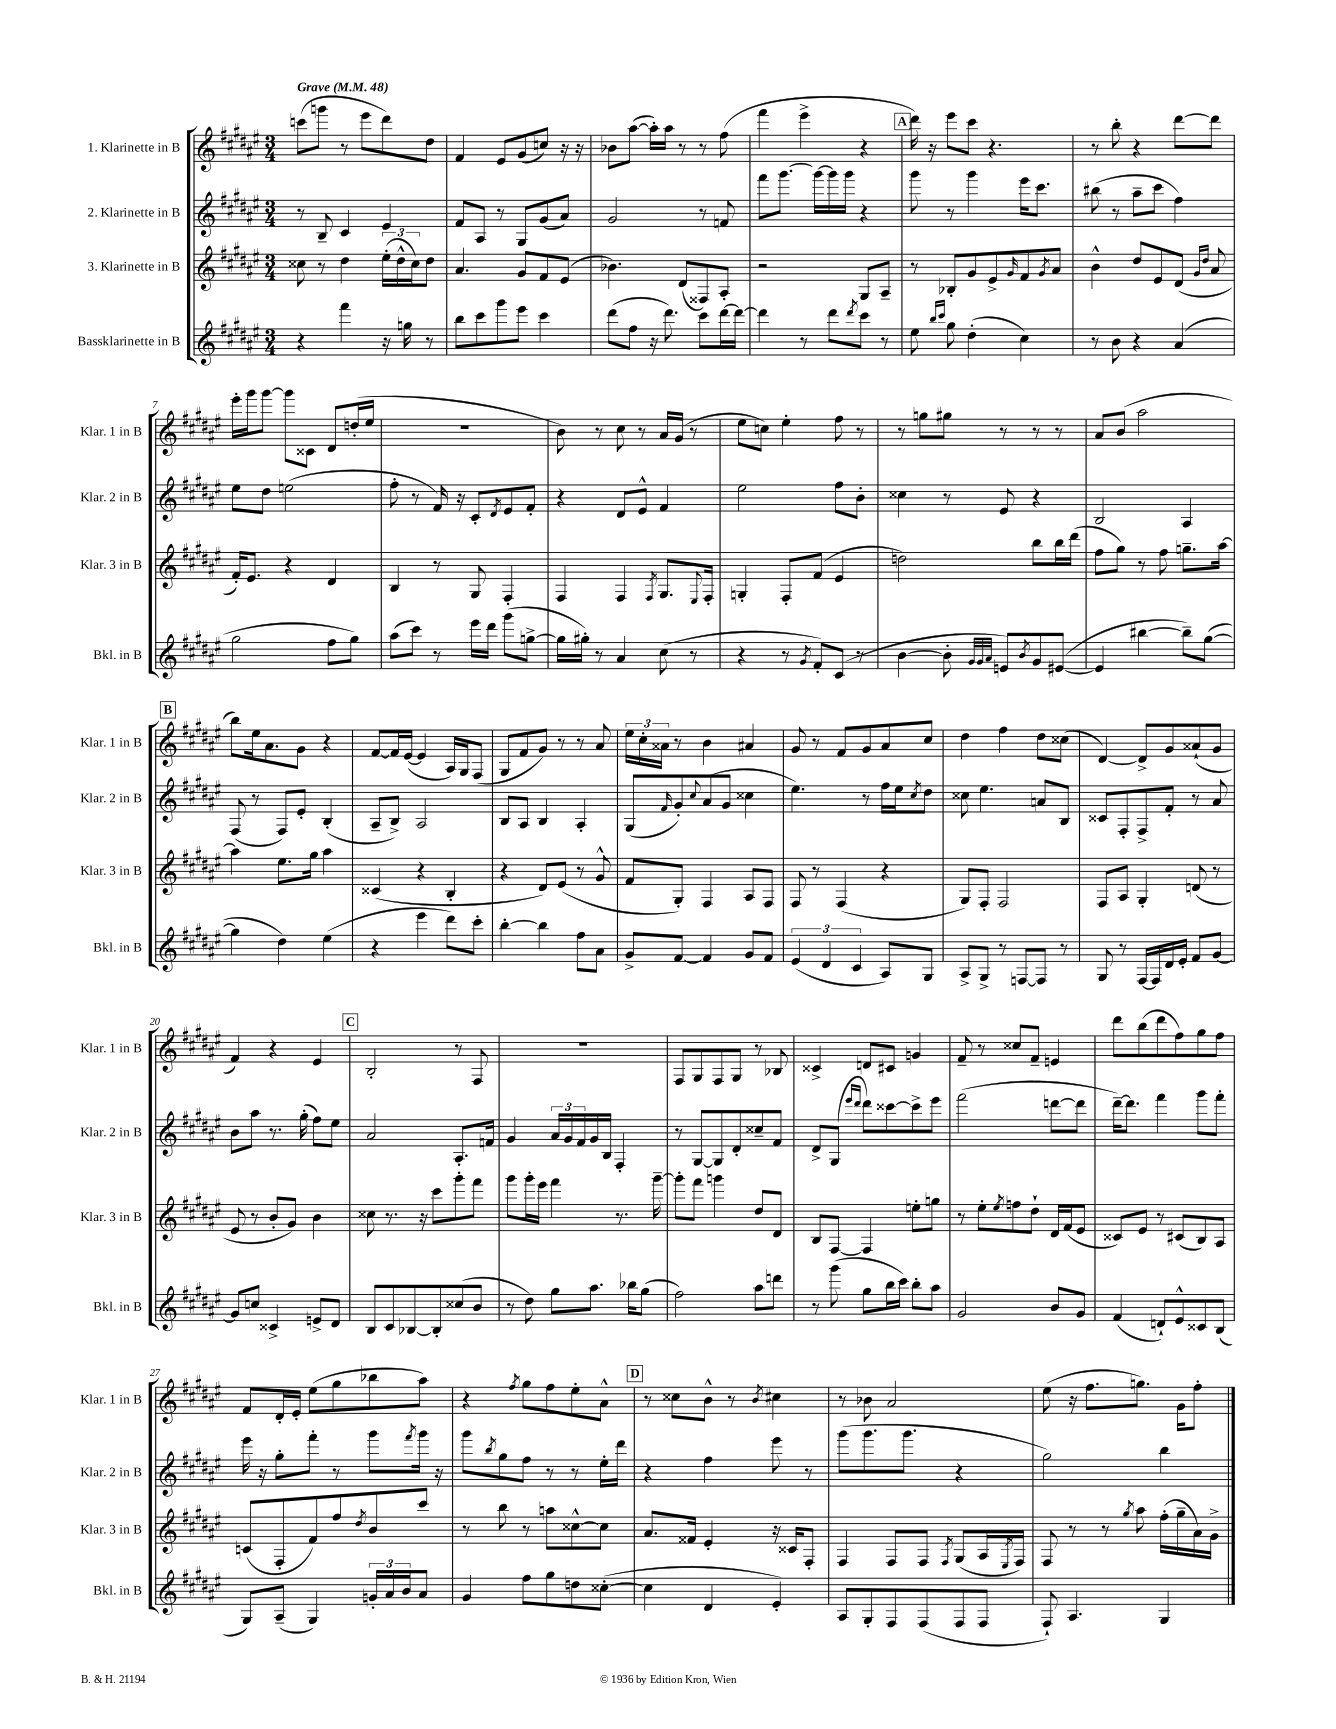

**kern	**kern	**kern	**kern
*part4	*part3	*part2	*part1
*staff4	*staff3	*staff2	*staff1
*I"Bassklarinette in B	*I"3. Klarinette in B	*I"2. Klarinette in B	*I"1. Klarinette in B
*I'Bkl. in B	*I'Klar. 3 in B	*I'Klar. 2 in B	*I'Klar. 1 in B
*clefG2	*clefG2	*clefG2	*clefG2
*k[f#c#g#d#a#e#]	*k[f#c#g#d#a#e#]	*k[f#c#g#d#a#e#]	*k[f#c#g#d#a#e#]
*M3/4	*M3/4	*M3/4	*M3/4
*MM48	*MM48	*MM48	*MM48
=1	=1	=1	=1
!	!	!	!LO:TX:a:B:t=Grave
4r	8cc##X\	8r	(8cccn\L
.	8r	8B~/	8gggn\J
4fff#\	4dd#\	4c#/	8r
.	.	.	8eee#\L
16r	(24ee#'\LL	4e#/	8ddd#\)
.	24dd#^^\	.	.
16ggn\	.	.	.
.	24cc##\J)	.	.
8r	8dd#\J	.	8dd#\J
=2	=2	=2	=2
8bb\L	4.a#/	8f#/L	4f#/
8ccc#\	.	8A#/J	.
8ggg#\	.	8r	8e#/L
8eee#\J	8g#/L	8G#/L	(8g#/
4ccc#\	8f#/	(8g#/	8ccn/J)
.	(8e#/J	8a#/J)	16r
.	.	.	16r
=3	=3	=3	=3
(8ddd#\L	4.b-X\)	2g#/	8b-X\L
8ff#\J	.	.	([8aa#\J
16r	.	.	16aa#'\LL])
8.ddd#\)	.	.	16aa#\JJ
.	(8d#/L	.	8r
8ccc#\L	8F##X/)	8r	8r
[16ddd#\L	8A#'/J	8fn/	(8ff#\
16ddd#\JJ_	.	.	.
=4	=4	=4	=4
4ddd#\]	2r	8fff#\L	4fff#\
.	.	[8.ggg#\J	.
8r	.	.	4eee#^\
.	.	16ggg#\LL_	.
8ddd#\L	.	16ggg#\]	.
.	.	16ggg#\JJ	.
8qddd#/	.	.	.
8ccc#\J	8G#/L	4r	4r
8r	8A#~/J	.	.
!!LO:REH:place=s1:t=A
=5	=5	=5	=5
8ee#\	8r	8ggg#\	16ddd#\)
.	.	.	16r
16qqbb/LL	.	.	.
16qqccc#/JJ	.	.	.
8gg#\	8B-X'/L	8r	8eee#\L
(4dd#'\	8g#/	4ggg#\	8ccc#\J
.	8e#^/	.	4.r
.	16qqg#/	.	.
4cc#\)	8f#/	16eee#\KL	.
.	.	8.ccc#\J	.
.	8qg#/	.	.
.	8a#/J	.	.
=6	=6	=6	=6
8r	4b^^\	(8bb#X\	8r
8b\	.	8r	8bb'\
4r	8dd#/L	8aa#~\L	4r
.	8e#/	8ccc#\J	.
(4a#/	(8d#/J	4ff#\)	[8ddd#\L
.	16qqg#/LL	.	.
.	16qqdd#/JJ	.	.
.	8a#/	.	8ddd#\J]
!!LO:LB:g=z
=7	=7	=7	=7
2gg#\	16f#'/KL)	8ee#\L	16eee#'\LL
.	8.e#/J	.	16ggg#\J
.	.	8dd#\J	[8ggg#\J
.	4r	(2een\	8ggg#\L]
.	.	.	8c##X\J
8ff#\L	4d#/	.	8d#/L
8gg#\J)	.	.	(16ddn'/L
.	.	.	16ee#/JJ
=8	=8	=8	=8
(8aa#\L	4B/	8ff#'\	2.r
8ccc#\J)	.	8r	.
8r	8r	16f#/)	.
.	.	16r	.
16eee#\LL	8G#/	8c#'/L	.
16ddd#\JJ	.	.	.
.	.	8qd#/	.
(8ggg#\L	4F#'/	8e#/	.
[8ggn^\J	.	8f#'/J	.
=9	=9	=9	=9
16gg\LL]	4F#/	4r	8b\)
16gg#X'\JJ)	.	.	.
8r	.	.	8r
4a#/	4F#/	8d#/L	8cc#\
.	.	8e#^^/J	8r
.	8qF#/	.	.
(8cc#\	8.G#/L	4f#/	16a#/LL
.	.	.	(16g#/JJ
8r	.	.	8r
.	8qqE#/	.	.
.	16F#'/Jk	.	.
=10	=10	=10	=10
4r	4Gn'/	2ee#\	8ee#\L
.	.	.	8ccn\J)
8r	8F#'/L	.	4ee#'\
8qg#/	.	.	.
8f#'/L)	(8f#/J	.	.
(8c#/J	4e#/	8ff#\L	8ff#\
8r	.	8b'\J	8r
=11	=11	=11	=11
[4b\	2ddn\)	4cc##X\	8r
.	.	.	8ggn\L
8b'\]	.	8r	8gg#X\J
32qqg#/LLL	.	.	.
32qqg#/	.	.	.
32qqa#/JJJ	.	.	.
8en/L)	.	8e#/	8r
8qb/	.	.	.
8g#/	8bb\L	4r	8r
([8e#X/J	16bb\L	.	8r
.	(16ddd#\JJ	.	.
=12	=12	=12	=12
4e#/]	8ff#\L	2B/	8a#/L
.	8gg#\J)	.	(8b/J
[4bb#X\	8r	.	2aa#\
.	8ff#\	.	.
8bb#~\L])	8.ggn~\L	4A#/	.
([8gg#\J	.	.	.
.	[16aa#\Jk	.	.
!!LO:LB:g=z
!!LO:REH:place=s1:t=B
=13	=13	=13	=13
4gg#\]	4aa#\]	(8F#/	8bb\L)
.	.	8r	16ee#\k
.	.	.	8.a#\
4dd#\)	8.ee#\L	8F#/L)	.
.	.	8e#'/J	8g#\J
.	16gg#\Jk	.	.
(4ee#\	4aa#\	(4B'/	4r
=14	=14	=14	=14
4r	(4c##X/	8A#~/L	[8f#/L
.	.	8B^/J)	16f#/L]
.	.	.	([16e#/JJ
4eee#\	4r	2A#/	4e#/]
8ddd#\L)	4B'/	.	16A#/LL)
.	.	.	16G#/J
8ccc#'\J	.	.	(8F#/J
=15	=15	=15	=15
[4bb'\	4r	8B/L	8G#/L
.	.	8A#/J	8f#/
4bb\]	8d#/L)	4B/	8g#/J)
.	(8e#/J	.	8r
8ff#\L	8r	4A#'/	8r
8a#\J	8g#^^/	.	8a#/
=16	=16	=16	=16
8g#^/L	8f#/L	(8G#/L	24ee#\LL
.	.	.	24cc#'\
.	.	.	24a##X\JJ
.	.	16qqf#/	.
[8f#/J	8G#'/J)	8g#'/)	8r
.	.	8qqcc#/	.
4f#/]	4F#/	(8a#/	4b\
.	.	8g#/J	.
8g#/L	8A#/L	4cc##X\	4a#X/
8f#/J	8F#/J	.	.
=17	=17	=17	=17
(6e#/	8F#/	4.ee#\)	8g#/
.	8r	.	8r
6d#/	.	.	.
.	(4F#/	.	8f#/L
6c#/	.	.	.
.	.	8r	8g#/
8A#/L)	4r	16ff#\LL	8a#/
.	.	16ee#\J	.
.	.	8qcc#/	.
8G#/J	.	8dd#\J	8cc#/J
=18	=18	=18	=18
8A#^/L	8G#/L)	8cc##X\	4dd#\
8G#^/J	8F#'/J	4.ee#\	.
8r	2F#/	.	4ff#\
[8Fn/L	.	.	.
8F/J]	.	8an/L	8dd#\L
8r	.	8B/J	(8cc##X\J
=19	=19	=19	=19
8G#/	8F#/L	8c##X/L	[4d#/)
8r	8A#/J	8F#'/	.
[16F#/LL	4G#'/	8F#^/	8d#^/L]
16F#/]	.	.	.
16d#/	.	8f#'/J	8g#/
16e#'/JJ	.	.	.
8f#/L	(8dn/	8r	(8a##X`/
[8g#/J	8r	8a#/	8g#/J
!!LO:LB:g=z
=20	=20	=20	=20
8g#/L]	8e#/	8b\L	4f#/)
8ccn/J	8r	8aa#\J	.
4c##X^/	8b'/L	8.r	4r
.	8g#/J)	.	.
.	.	(16gg#'\	.
8en^/L	4b\	8ff#\L)	4e#/
8d#/J	.	8ee#\J	.
!!LO:REH:place=s1:t=C
=21	=21	=21	=21
8B/L	8cc##X\	2a#/	2B'/
8c#/	8.r	.	.
[8B-X/	.	.	.
.	16r	.	.
8B-'/]	8ccc#\L	.	.
(8cc##X/	8ggg#'\	8.A#'/L	8r
8b/J	8fff#\J	.	8F#/
.	.	16fn/Jk	.
=22	=22	=22	=22
8r	8ggg#\L	4g#/	2.r
8dd#\)	16ggg#'\L	.	.
.	16eee#\JJ	.	.
8gg#\L	4fff#\	24a#/LL	.
.	.	24g#/	.
.	.	24f#/	.
8.aa#\J	.	16g#/	.
.	.	16B/JJ	.
.	8.r	4F#'/	.
16bb-X\KL	.	.	.
(8gg#\J	.	.	.
.	[16ggg#~\	.	.
=23	=23	=23	=23
2ff#\)	8ggg#'\L]	8r	8F#/L
.	8fff#\J	[8G#/L	8G#/
.	4gggn\	8G#/]	8F#/
.	.	8d#'/	8G#/J
8aa#\L	8dd#/L	8cc##X~/	8r
8dddn\J	8d#/J	8f#/J	8B-X/
=24	=24	=24	=24
8r	8B/L	8d#^/L	4c##X^/
(8ggg#\	[8F#/J	(8G#/J	.
.	.	16qqeee#/LL	.
.	.	16qqddd#/JJ	.
8gg#\L	4F#/]	8ddd#\L)	8dn/L
16bb\L	.	[8ccc##X\	8c#X/J
16ccc#\JJ)	.	.	.
8bb'\L	8een'\L	8ccc##^\]	4gn/
8aa#\J	8ggn\J	8eee#\J	.
=25	=25	=25	=25
2g#/	8r	(2fff#\	8f#~/
.	8ee#'\L	.	8r
.	8qee#/	.	.
.	8ffn\	.	8cc##X/L
.	8dd#`\J	.	8f#~/J
8b/L	16d#/LL	[8dddn\L	4en/
.	(16f#/J	.	.
8g#/J	8e#/J	8ddd\J]	.
=26	=26	=26	=26
(4f#/	8c##X/L)	[16ddd#~\KL)	8ddd#\L
.	.	8.ddd#\J]	.
.	8e#/J	.	(8bb\
8dn`/L)	8r	4fff#\	8ddd#\
8e#^^/	(8c#X/L	.	8ff#\)
8c##X/	8B/)	8ggg#\L	8gg#\
(8B/J	8A#/J	8fff#'\J	8ff#\J
!!LO:LB:g=z
=27	=27	=27	=27
8G#/L)	(8cn/L	16eee#\	8f#/L
.	.	16r	.
(8A#~/J	8F#'/	8gg#'\L	16d#'/L
.	.	.	16e#'/JJ
4G#/)	8f#/)	8fff#'\J	(8ee#\L
.	8ff#/	8r	8gg#\
.	8qdd#/	.	.
24gn'/LL	8b/	8ggg#\L	8bb-X\
24a#/	.	.	.
24b/J	.	.	.
.	.	8qfff#/	.
8a#/J	8ccc#/J	16ggg#\Jk	8aa#\J)
.	.	16r	.
=28	=28	=28	=28
4g#/	8r	8ggg#\L	4r
.	.	8qbb/	.
.	8bb\	8gg#\	.
.	.	.	8qff#/
8ff#\L	8r	8ff#\J	8gg#\L
8gg#\	8aan\L	8r	8ff#\
8ddn\	[8cc##X^^\	8r	8ee#'\
([8cc##X'\J	8cc##\J]	16ee#'\LL	8a#^^\J
.	.	16ddd#\JJ	.
!!LO:REH:place=s1:t=D
=29	=29	=29	=29
4cc##\]	8.a#/L	4r	8r
.	.	.	8cc##X\L
.	16f##X/Jk	.	.
4d#/	4e#'/	4ff#\	8b^^\J
.	.	.	8r
.	.	.	8qb/
4e#'/)	16r	8eee#\	4cc#X\
.	16c##X/KL	.	.
.	8F#'/J	8r	.
=30	=30	=30	=30
8A#/L	4F#/	(8ggg#\L	8r
8G#'/	.	8.ggg#\	8b-X\
8F#/	8F#/L	.	2a#/
.	.	8.ggg#\J	.
(8F#/	8F#/J	.	.
.	8qF#/	.	.
8F#/	(8G#/L	4r	.
8F#/J	16A#/L	.	.
.	8qE#/	.	.
.	16F#/JJ)	.	.
=31	=31	=31	=31
8F#`/)	8F#/	2gg#\)	(8ee#\
4.A#/	8r	.	16r
.	.	.	8.ff#\L
.	8r	.	.
.	8qgg#/	.	.
.	8aa#\	.	8.ggn\J)
4G#/	(16ff#'\LL	4bb\	.
.	16gg#~\	.	16g#\KL
.	16a#\)	.	8ff#'\J
.	16g#^\JJ	.	.
==	==	==	==
*-	*-	*-	*-
